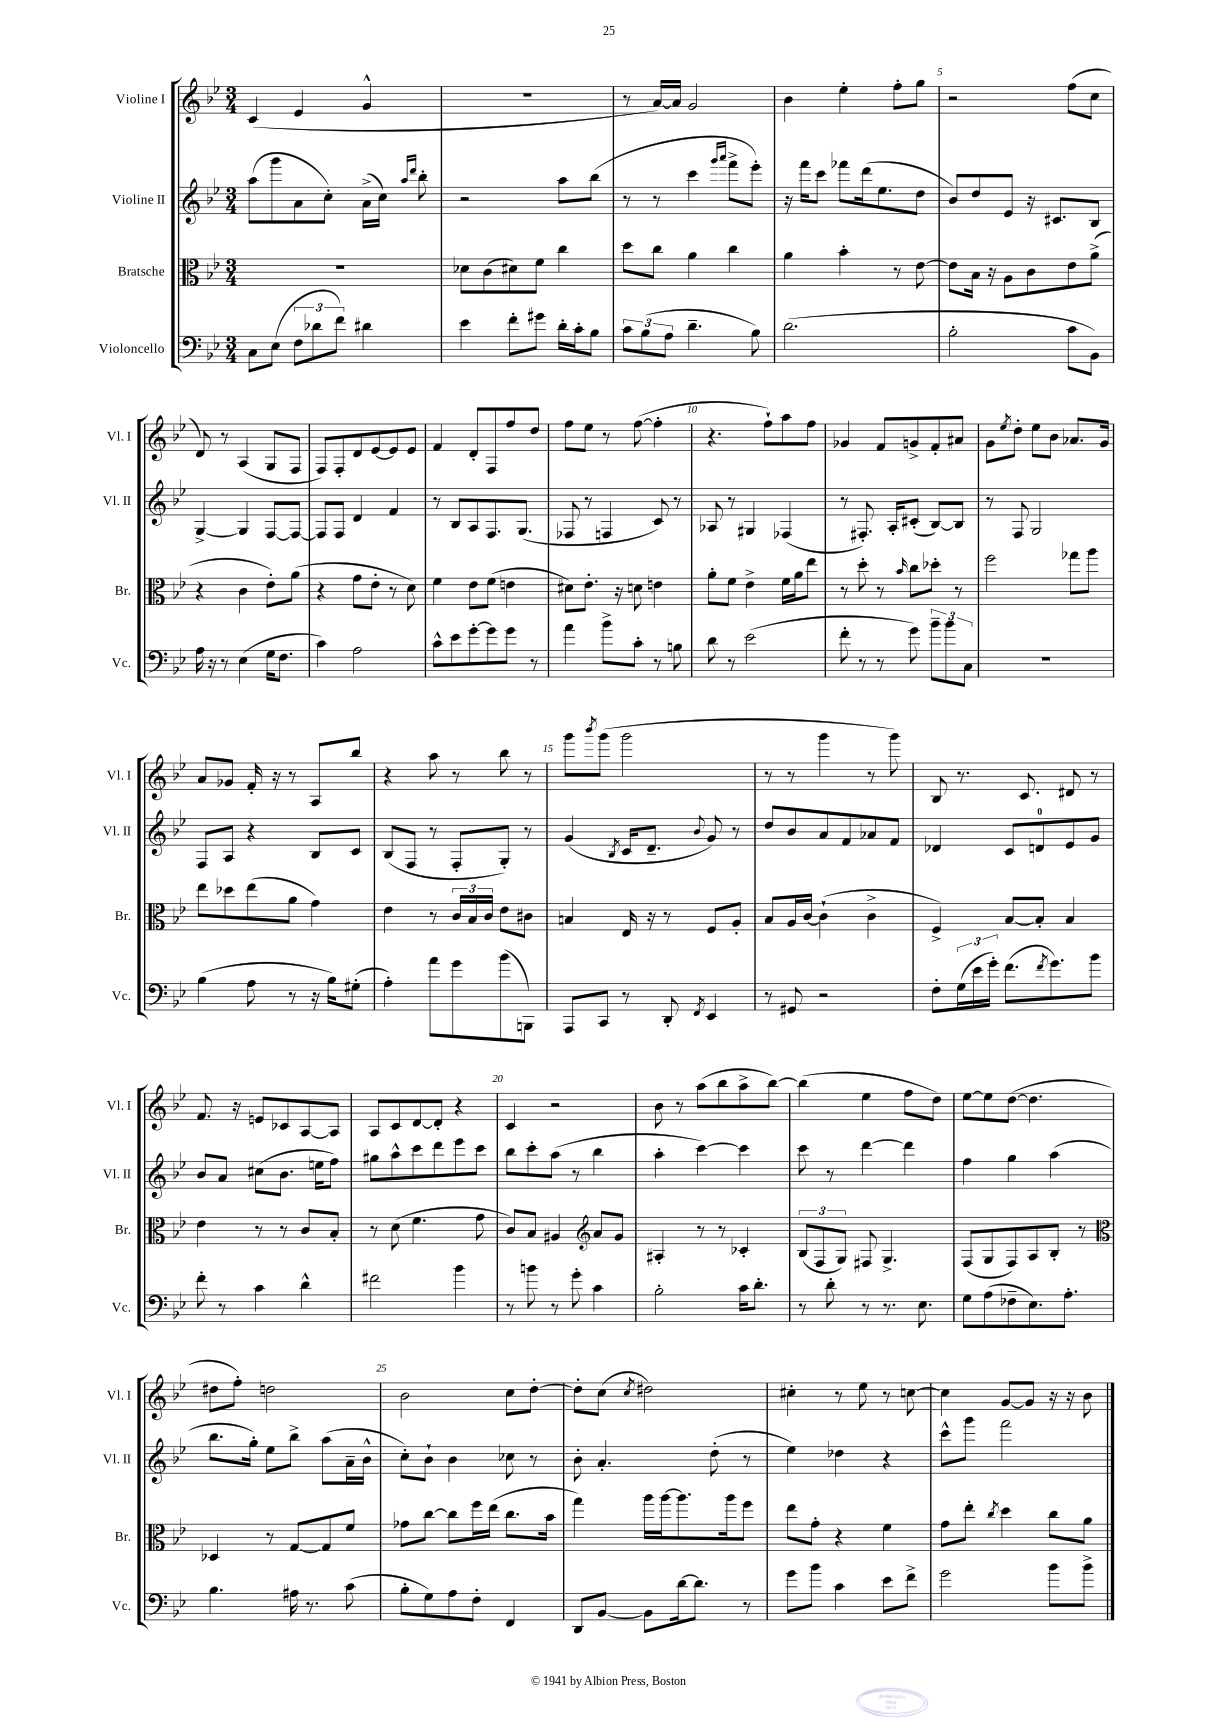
<<
\new StaffGroup <<
\new Staff = "s0" \with { instrumentName = "Violine I" shortInstrumentName = "Vl. I" } {
    \clef treble \key bes \major \numericTimeSignature \time 3/4
    c'4( ees'4 g'4-^ |
    R2. |
    r8 a'16~) a'16 g'2 |
    bes'4 ees''4-. f''8-. g''8 |
    r2 f''8( c''8 |
    d'8) r8 a4( g8 f8 |
    f8) f8-. d'8 ees'8~ ees'8 ees'8 |
    f'4 d'8-. f8 f''8 d''8 |
    f''8 ees''8 r8 f''8~( f''4-. |
    r4. f''8-!) a''8 f''8 |
    ges'4 f'8 g'8-> f'8-. ais'8 |
    g'8 \acciaccatura { ees''8 } d''8-. ees''8 bes'8 aes'8. g'16 |
    a'8 ges'8 f'16-. r16 r8 a8 bes''8 |
    r4 a''8 r8 bes''8 r8 |
    g'''8 \acciaccatura { bes'''8 } g'''8( g'''2 |
    r8 r8 g'''4 r8 g'''8) |
    bes8 r8. c'8. dis'8 r8 |
    f'8. r16 e'8 ces'8 a8~ a8 |
    a8 c'8 d'8~ d'8-. r4 |
    c'4 r2 |
    bes'8 r8 a''8( bes''8 a''8-> bes''8~) |
    bes''4( ees''4 f''8 d''8) |
    ees''8~ ees''8 d''8~( d''4. |
    dis''8 f''8-.) d''2 |
    bes'2 c''8 d''8~-. |
    d''8-. c''8( \acciaccatura { c''8 } dis''2) |
    cis''4-. r8 ees''8 r8 c''8~ |
    c''4 g'8~ g'8 r16 r16 bes'8 \bar "|." |
}
\new Staff = "s1" \with { instrumentName = "Violine II" shortInstrumentName = "Vl. II" } {
    \clef treble \key bes \major \numericTimeSignature \time 3/4
    a''8( g'''8 a'8 c''8-.) a'16->( c''16) \grace { a''16 d'''16 } bes''8-. |
    r2 a''8 bes''8( |
    r8 r8 c'''4 \grace { g'''16 a'''16 } f'''8-> ees'''8-.) |
    r16 f'''16 c'''8 fes'''8 d'''16( ees''8. d''8 |
    bes'8) d''8 ees'8 r16 cis'8. bes8 |
    g4~-> g4 f8~ f8~ |
    f8 f8 d'4 f'4 |
    r8 bes8 a8 f8. g8.( |
    fes8 r8 f4 c'8) r8 |
    aes8 r8 gis4 fes4( |
    r8 fis8.-.) a16-. cis'8-.( bes8~) bes8 |
    r8 f8 g2 |
    f8 a8 r4 bes8 c'8 |
    bes8( f8 r8 f8-. g8-.) r8 |
    g'4( \acciaccatura { bes8 } c'16 d'8.-- \appoggiatura { bes'8 } g'8) r8 |
    d''8 bes'8 a'8 f'8 aes'8 f'8 |
    des'4 c'8 d'8-0 ees'8 g'8 |
    bes'8 a'8 cis''8( bes'8. e''16 f''8) |
    gis''8 a''8-^ c'''8 d'''8 ees'''8 c'''8 |
    bes''8 c'''8-. a''8( r8 bes''4 |
    a''4-. c'''4~) c'''4 |
    c'''8 r8 d'''4~ d'''4 |
    f''4 g''4 a''4( |
    bes''8. g''16-.) ees''8 bes''8-> a''8( a'16-- bes'16-^ |
    c''8-.) bes'8-! bes'4 ces''8 r8 |
    bes'8-. a'4.-. d''8-.( r8 |
    ees''4) des''4 r4 |
    c'''8-^ g'''8 f'''2 \bar "|." |
}
\new Staff = "s2" \with { instrumentName = "Bratsche" shortInstrumentName = "Br." } {
    \clef alto \key bes \major \numericTimeSignature \time 3/4
    R2. |
    des'8 c'8( dis'8) f'8 c''4 |
    d''8 c''8 a'4 c''4 |
    a'4 bes'4-. r8 ees'8~ |
    ees'8 bes16 r16 a8 c'8 ees'8 a'8->( |
    r4 c'4 ees'8-.) a'8( |
    r4 g'8 ees'8-. r8 d'8) |
    f'4 ees'8 f'8( e'4 |
    dis'8) ees'8.-. r16 d'8 e'4 |
    a'8-. f'8 ees'4-> f'16 a'16 ees''8 |
    r8 d''8-. r8 \grace { bes'16 } c''8 des''8-. r8 |
    f''2 ges''8 a''8 |
    ees''8 des''8 ees''8( a'8 g'4) |
    ees'4 r8 \tuplet 3/2 { c'16 bes16 c'16 } ees'8 cis'8 |
    b4 ees16 r16 r8 f8 a8-. |
    bes8 a16 c'16~ c'4-!( c'4-> |
    f4->) bes8~ bes8-. bes4 |
    ees'4 r8 r8 c'8 bes8-. |
    r8 d'8( f'4. g'8 |
    c'8) bes8 ais4 \clef treble a'8 g'8 |
    ais4-. r8 r8 ces'4-. |
    \tuplet 3/2 { bes8( f8 g8) } fis8 g4.-> |
    f8( g8 f8) a8 bes8-. r8 |
    \clef alto des4 r8 g8~ g8 f'8 |
    ges'8 c''8~ c''8 f''16 ees''16( c''8. bes'16 |
    g''4) a''16 a''16~ a''8. a''16 f''8 |
    ees''8 g'8-. r4 f'4 |
    g'8 ees''8-. \acciaccatura { c''8 } d''4 c''8 a'8 \bar "|." |
}
\new Staff = "s3" \with { instrumentName = "Violoncello" shortInstrumentName = "Vc." } {
    \clef bass \key bes \major \numericTimeSignature \time 3/4
    c8 ees8( \tuplet 3/2 { f8 des'8 f'8) } dis'4 |
    ees'4 f'8-. gis'8 d'16-. c'16-. bes8 |
    \tuplet 3/2 { c'8 bes8( a8 } d'4.-- bes8) |
    d'2.( |
    bes2-. c'8 bes,8) |
    a16 r16 r8 ees4( g16 f8. |
    c'4) a2 |
    c'8-^ ees'8 g'8~-. g'8 g'8 r8 |
    a'4 bes'8-> c'8-. r8 b8 |
    d'8 r8 ees'2( |
    f'8-. r8 r8 g'8) \tuplet 3/2 { bes'8-- bes'8 c8 } |
    R2. |
    bes4( a8 r8 r16 bes16) gis8-.( |
    a4-.) a'8 g'8 bes'8( b,,8) |
    a,,8 c,8 r8 d,8-. \acciaccatura { f,8 } ees,4 |
    r8 gis,8 r2 |
    f8-. \tuplet 3/2 { g16( ees'16 g'16-.) } f'8.( \acciaccatura { f'8 } g'8.) bes'8 |
    f'8-. r8 c'4 d'4-^ |
    fis'2 bes'4 |
    r8 b'8 r8 g'8-. c'4 |
    bes2-. c'16 d'8.-. |
    r8 d'8-. r8 r8. ees8. |
    g8 a8( fes8-- ees8.) a8.-. |
    bes4. ais16 r8. c'8( |
    bes8-. g8) a8 f8-. f,4 |
    d,8 bes,8~ bes,8 d'16~ d'8. r8 |
    g'8 bes'8 c'4 ees'8 f'8-> |
    g'2 bes'8 bes'8-> \bar "|." |
}
>>
>>
\layout { \context { \Score \override BarNumber.break-visibility = ##(#f #t #t) barNumberVisibility = #(every-nth-bar-number-visible 5) } }
